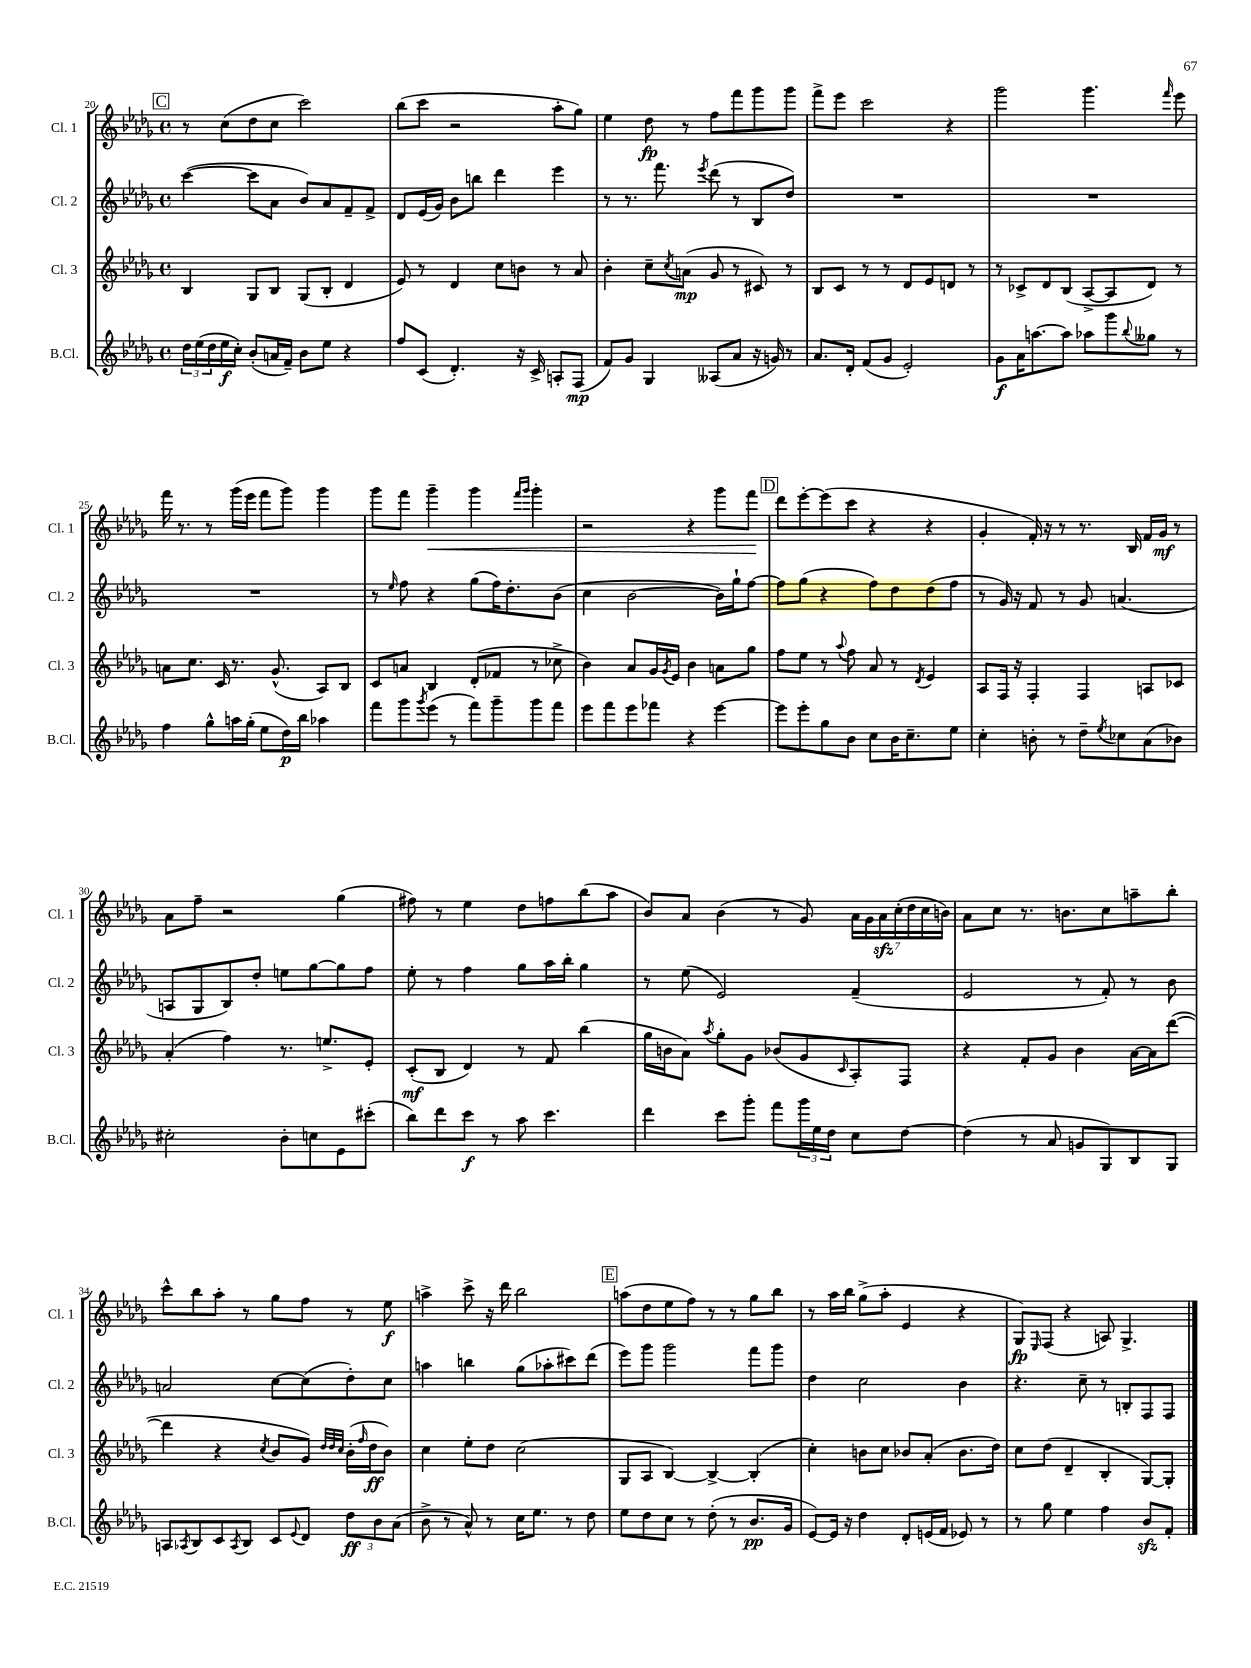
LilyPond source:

<<
\new StaffGroup <<
\new Staff = "s0" \with { instrumentName = "Cl. 1" shortInstrumentName = "Cl. 1" } {
    \clef treble \key des \major \defaultTimeSignature \time 4/4
    \mark \markup { \box "C" } r8 c''8( des''8 c''8 c'''2) |
    bes''8( c'''8 r2 aes''8-. ges''8) |
    ees''4 des''8\fp r8 f''8 f'''8 ges'''8 ges'''8 |
    f'''8-> ees'''8 c'''2 r4 |
    ges'''2 ges'''4. \grace { f'''16 } ees'''8 |
    f'''16 r8. r8 ges'''16( ees'''16 f'''8 ges'''8) ges'''4 |
    ges'''8 f'''8 ges'''4--\< ges'''4 \grace { f'''16 ges'''16 } ges'''4-. |
    r2 r4 ges'''8 f'''8\! |
    \mark \markup { \box "D" } des'''8 ees'''8~-. ees'''8( c'''8 r4 r4 |
    ges'4-. f'16-.) r16 r8 r8. bes16 f'16 ges'16\mf r8 |
    aes'8 f''8-- r2 ges''4( |
    fis''8) r8 ees''4 des''8 f''8 bes''8( aes''8 |
    bes'8) aes'8 bes'4( r8 ges'8) \tuplet 7/4 { aes'16 ges'16 aes'16\sfz c''16-.( des''16 c''16 b'16) } |
    aes'8 c''8 r8. b'8. c''8 a''8-- bes''8-. |
    c'''8-^ bes''8 aes''8-. r8 ges''8 f''8 r8 ees''8\f |
    a''4-> c'''8-> r16 des'''16 bes''2 |
    \mark \markup { \box "E" } a''8( des''8 ees''8 f''8) r8 r8 ges''8 bes''8 |
    r8 aes''16 bes''16 ges''8->( aes''8-. ees'4 r4 |
    ges8\fp) \grace { ees16 } f8( r4 a8) ges4.-> \bar "|." |
}
\new Staff = "s1" \with { instrumentName = "Cl. 2" shortInstrumentName = "Cl. 2" } {
    \clef treble \key des \major \defaultTimeSignature \time 4/4
    \mark \markup { \box "C" } c'''4~( c'''8 aes'8 bes'8) aes'8 f'8-- f'8-> |
    des'8 ees'16( ges'16) bes'8 b''8 des'''4 ees'''4 |
    r8 r8. f'''8. \acciaccatura { ees'''8 } des'''8( r8 bes8 des''8) |
    R1 |
    R1 |
    R1 |
    r8 \grace { ees''16 } f''8 r4 ges''8( f''16) des''8.-. bes'8( |
    c''4 bes'2~ bes'16) ges''16-! f''8~ |
    \mark \markup { \box "D" } f''8 ges''8( r4 f''8) des''8 des''8( f''8 |
    r8 ges'16) r16 f'8 r8 ges'8 a'4.( |
    a8 ges8 bes8) des''8-. e''8 ges''8~ ges''8 f''8 |
    ees''8-. r8 f''4 ges''8 aes''16 bes''16-. ges''4 |
    r8 ees''8( ees'2) f'4--( |
    ees'2 r8 f'8-.) r8 bes'8 |
    a'2 c''8~ c''8( des''8-.) c''8 |
    a''4 b''4 ges''8( aes''8-. cis'''8) des'''8( |
    \mark \markup { \box "E" } ees'''8) ges'''8 ges'''2 f'''8 ges'''8 |
    des''4 c''2 bes'4 |
    r4. c''8-- r8 b8-. f8 f8 \bar "|." |
}
\new Staff = "s2" \with { instrumentName = "Cl. 3" shortInstrumentName = "Cl. 3" } {
    \clef treble \key des \major \defaultTimeSignature \time 4/4
    \mark \markup { \box "C" } bes4 ges8 bes8 ges8( bes8-. des'4 |
    ees'8) r8 des'4 c''8 b'8 r8 aes'8 |
    bes'4-. c''8-- \acciaccatura { c''8 } a'8\mp( ges'8 r8 cis'8) r8 |
    bes8 c'8 r8 r8 des'8 ees'8 d'8 r8 |
    r8 ces'8-> des'8 bes8( aes8~-> aes8 des'8) r8 |
    a'8 c''8. c'16 r8. ges'8.-^( aes8) bes8 |
    c'8 a'8 bes4 des'8-.( fes'8 r8 ces''8-> |
    bes'4) aes'8 ges'16 \acciaccatura { ges'8 } ees'16 bes'4 a'8 ges''8 |
    \mark \markup { \box "D" } f''8 ees''8 r8 \appoggiatura { aes''8 } f''8 aes'8 r8 \acciaccatura { des'8 } ees'4 |
    aes8 f16 r16 f4-. f4 a8 ces'8 |
    aes'4-.( f''4) r8. e''8.-> ees'8-. |
    c'8-.\mf( bes8 des'4) r8 f'8 bes''4( |
    ges''16 b'16 aes'8) \acciaccatura { aes''8 } ges''8-. ges'8 bes'8( ges'8 \grace { c'16 } aes8-.) f8 |
    r4 f'8-. ges'8 bes'4 aes'16~ aes'16 des'''8~( |
    des'''4 r4 \acciaccatura { c''8 } bes'8 ges'8) \grace { des''32 des''32 c''32 } bes'16-.( \grace { f''16 } des''16\ff bes'8) |
    c''4 ees''8-. des''8 c''2( |
    \mark \markup { \box "E" } ges8 aes8 bes4~) bes4~-> bes4-.( |
    c''4-.) b'8 c''8 bes'8 aes'8-.( bes'8. des''16) |
    c''8 des''8( des'4-- bes4-. ges8~) ges8-. \bar "|." |
}
\new Staff = "s3" \with { instrumentName = "B.Cl." shortInstrumentName = "B.Cl." } {
    \clef treble \key des \major \defaultTimeSignature \time 4/4
    \mark \markup { \box "C" } \tuplet 3/2 { des''16 ees''16( des''16 } ees''16\f c''16-.) bes'8-.( a'16 f'16--) bes'8 ees''8 r4 |
    f''8 c'8( des'4.-.) r16 c'16-> a8-. f8\mp( |
    f'8) ges'8 ges4 aeses8( aes'8 r16 g'16) r8 |
    aes'8. des'16-. f'8( ges'8 ees'2-.) |
    ges'8\f aes'16 a''8.~ a''8 aes''8 ges'''8 \appoggiatura { bes''8 } geses''8 r8 |
    f''4 ges''8-^ a''16 ges''16-.( ees''8 des''16\p) bes''16 aes''4 |
    f'''8 ges'''8 \acciaccatura { ges'''8 } ees'''8( r8 f'''8) ges'''8-- ges'''8 f'''8 |
    ees'''8 f'''8 ees'''8 fes'''8 r4 ees'''4~ |
    \mark \markup { \box "D" } ees'''8 ees'''8-. ges''8 bes'8 c''8 bes'16 c''8.-- ees''8 |
    c''4-. b'8-. r8 des''8-- \acciaccatura { ees''8 } ces''8 aes'8( bes'8) |
    cis''2-. bes'8-. c''8 ees'8 cis'''8-.( |
    bes''8) des'''8 c'''8\f r8 aes''8 c'''4. |
    des'''4 c'''8 ges'''8-. f'''8 \tuplet 3/2 { ges'''16 ees''16 des''16 } c''8 des''8~ |
    des''4( r8 aes'8 g'8 ges8) bes8 ges8 |
    a8 \acciaccatura { aes8 } bes8 c'8 \acciaccatura { aes8 } bes8 c'8 \appoggiatura { ees'8 } des'8 \tuplet 3/2 { des''8\ff bes'8 aes'8( } |
    bes'8-> r8 aes'8-^) r8 c''16 ees''8. r8 des''8 |
    \mark \markup { \box "E" } ees''8 des''8 c''8 r8 des''8-.( r8 bes'8.\pp ges'16 |
    ees'8~) ees'16 r16 des''4 des'8-. e'16( f'16 ees'8) r8 |
    r8 ges''8 ees''4 f''4 bes'8\sfz f'8-. \bar "|." |
}
>>
>>
\layout { \context { \Score currentBarNumber = #20 } }
